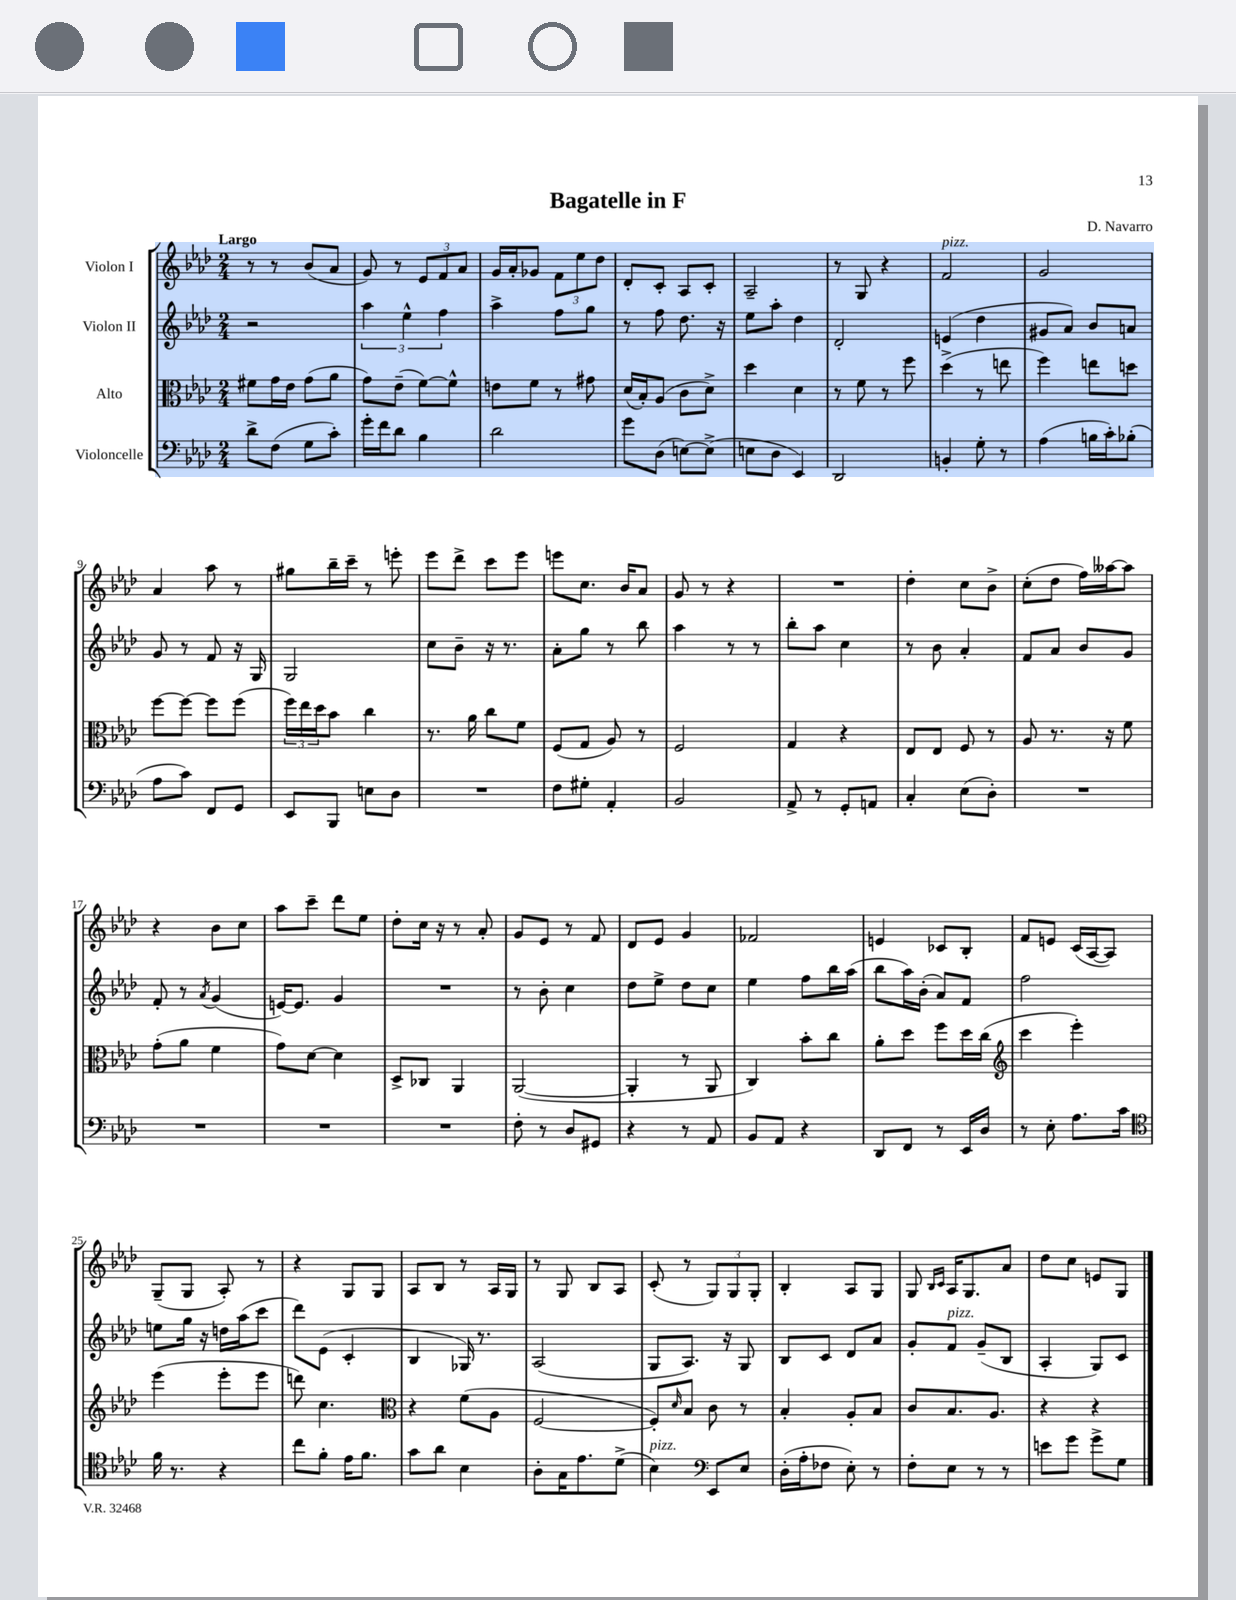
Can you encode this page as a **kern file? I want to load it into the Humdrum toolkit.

**kern	**kern	**kern	**kern
*staff4	*staff3	*staff2	*staff1
*clefF4	*clefC3	*clefG2	*clefG2
*k[b-e-a-d-]	*k[b-e-a-d-]	*k[b-e-a-d-]	*k[b-e-a-d-]
*M2/4	*M2/4	*M2/4	*M2/4
8d-^	8f#	2r	8r
(8F	16g	.	8r
.	16e-	.	.
8G	(8g	.	(8b-
8c')	8a-	.	8a-
=	=	=	=
16g'	8g)	6aa-	8g)
16f	.	.	.
8d-	(8e-~	.	8r
.	.	6ee-^^	.
4B-	[8f)	.	12e-
.	.	6ff	12f
.	8f^^]	.	.
.	.	.	12a-
=	=	=	=
2d-	8e	4aa-^	16g
.	.	.	16a-'
.	8f	.	8g-
.	8r	8ff	12f
.	.	.	12ee-
.	8g#	8gg	.
.	.	.	12dd-
=	=	=	=
8g	(16d-	8r	8d-'
.	16B-')	.	.
(8D-	(8A-	8ff	8c'
[8E)	8c	8.dd-	8A-
(8E^]	8d-^)	.	8c'
.	.	16r	.
=	=	=	=
8E	4dd-	8ee-	2A-~
8D-	.	8aa-'	.
4EE-)	4d-	4dd-	.
=	=	=	=
2DD-	8r	2d-'	8r
.	8f	.	8G
.	8r	.	4r
.	8ff	.	.
=	=	=	=
4BB'	(4dd-^	(4e	2f
8G'	8r	4dd-	.
8r	8ee	.	.
=	=	=	=
(4A-	4ff)	8g#	2g
.	.	8a-)	.
16B	8ee	8b-	.
16c')	.	.	.
(8B-'	8dd	8a	.
=	=	=	=
8A-	[8ff	8g	4a-
8c)	8ff_	8r	.
8FF	8ff]	8f	8aa-
8GG	(8ff	16r	8r
.	.	16G	.
=	=	=	=
8EE-	24ff)	2G	8gg#
.	24ee-	.	.
.	24dd-	.	.
8BBB-	8b-	.	16bb-~
.	.	.	16ccc~
8E	4cc	.	8r
8D-	.	.	8eee'
=	=	=	=
2r	8.r	8cc	8eee-
.	.	8b-~	8ddd-^
.	16a-	.	.
.	8cc	16r	8ccc
.	.	8.r	.
.	8f	.	8eee-
=	=	=	=
8F	(8F	8a-'	8eee
8G#'	8G	8gg	8.cc
4AA-'	8A-)	8r	.
.	.	.	16b-
.	8r	8bb-	8a-
=	=	=	=
2BB-	2F	4aa-	8g
.	.	.	8r
.	.	8r	4r
.	.	8r	.
=	=	=	=
8AA-^	4G	8bb-'	2r
8r	.	8aa-	.
8GG'	4r	4cc	.
8AA	.	.	.
=	=	=	=
4C'	8E-	8r	4dd-'
.	8E-	8b-	.
(8E-	8F	4a-'	8cc
8D-')	8r	.	8b-^
=	=	=	=
2r	8A-	8f	(8cc'
.	8.r	8a-	8dd-
.	.	8b-	16ff)
.	16r	.	[16aa--
.	8f	8g	8aa--]
=	=	=	=
2r	(8g'	8f'	4r
.	8a-	8r	.
.	.	8qa-	.
.	4f	(4g	8b-
.	.	.	8cc
=	=	=	=
2r	8g)	[16e)	8aa-
.	.	8.e]	.
.	[8d-	.	8ccc~
.	4d-]	4g	8ddd-
.	.	.	8ee-
=	=	=	=
2r	8D-^	2r	8dd-'
.	8C-	.	16cc
.	.	.	16r
.	4AA-	.	8r
.	.	.	8a-'
=	=	=	=
8F'	([2AA-	8r	8g
8r	.	8b-'	8e-
8D-	.	4cc	8r
8GG#	.	.	8f
=	=	=	=
4r	4AA-']	8dd-	8d-
.	.	8ee-^	8e-
8r	8r	8dd-	4g
8AA-	8AA-	8cc	.
=	=	=	=
8BB-	4C)	4ee-	2f-
8AA-	.	.	.
4r	8b-'	8ff	.
.	8cc	16bb-	.
.	.	(16aa-	.
=	=	=	=
8DD-	8a-'	8bb-	4e
8FF	8dd-	16aa-)	.
.	.	(16b-'	.
8r	8ff	8a-)	8c-
16EE-	16dd-	8f	8B-'
16D-	(16cc	.	.
=	=	=	=
*	*clefG2	*	*
8r	4ccc	2ff	8f
8E-'	.	.	8e
8.A-	4eee-')	.	(16c
.	.	.	[16A-
.	.	.	8A-])
16c	.	.	.
=	=	=	=
*clefC4	*	*	*
16f	(4eee-	8ee	(8G~
8.r	.	.	.
.	.	16gg	8G
.	.	16r	.
4r	8eee-'	16dd	8A-')
.	.	(16aa-	.
.	8eee-	8ccc	8r
=	=	=	=
8cc	8ddd)	8ddd-)	4r
8f'	4.cc	(8e-	.
16e-	.	4c'	8G
8.f	.	.	.
.	.	.	8G
=	=	=	=
*	*clefC3	*	*
8g	4r	4B-	8A-
8a-	.	.	8B-
4B-	(8f	16G-)	8r
.	.	8.r	.
.	8A-	.	16A-
.	.	.	16G
=	=	=	=
8A-'	[2F	(2A-	8r
16G	.	.	8G
8.e-	.	.	.
.	.	.	8B-
(8d-^	.	.	8A-
=	=	=	=
4B-)	8F'])	8G	(8c'
.	16qqd-	.	.
.	8B-	8.A-)	8r
*clefF4	*	*	*
8EE-	8c	.	12G)
.	.	16r	.
.	.	.	12G
8E-	8r	8G	.
.	.	.	12G'
=	=	=	=
(16D-'	4B-'	8B-	4B-'
16A-'	.	.	.
8F-	.	8c	.
8E-')	8A-'	8d-	8A-
8r	8B-	8a-	8G
=	=	=	=
8F'	8c	8g'	8G
.	.	.	16qqB-
.	.	.	16qqc
8E-	8.B-	8f	16A-
.	.	.	8.G
8r	.	(8g~	.
.	8.A-	.	.
8r	.	8B-	8a-
=	=	=	=
8e	4r	4A-'	8dd-
8g	.	.	8cc
8g^	4r	8G)	8e
8G	.	8c	8G
==	==	==	==
*-	*-	*-	*-
